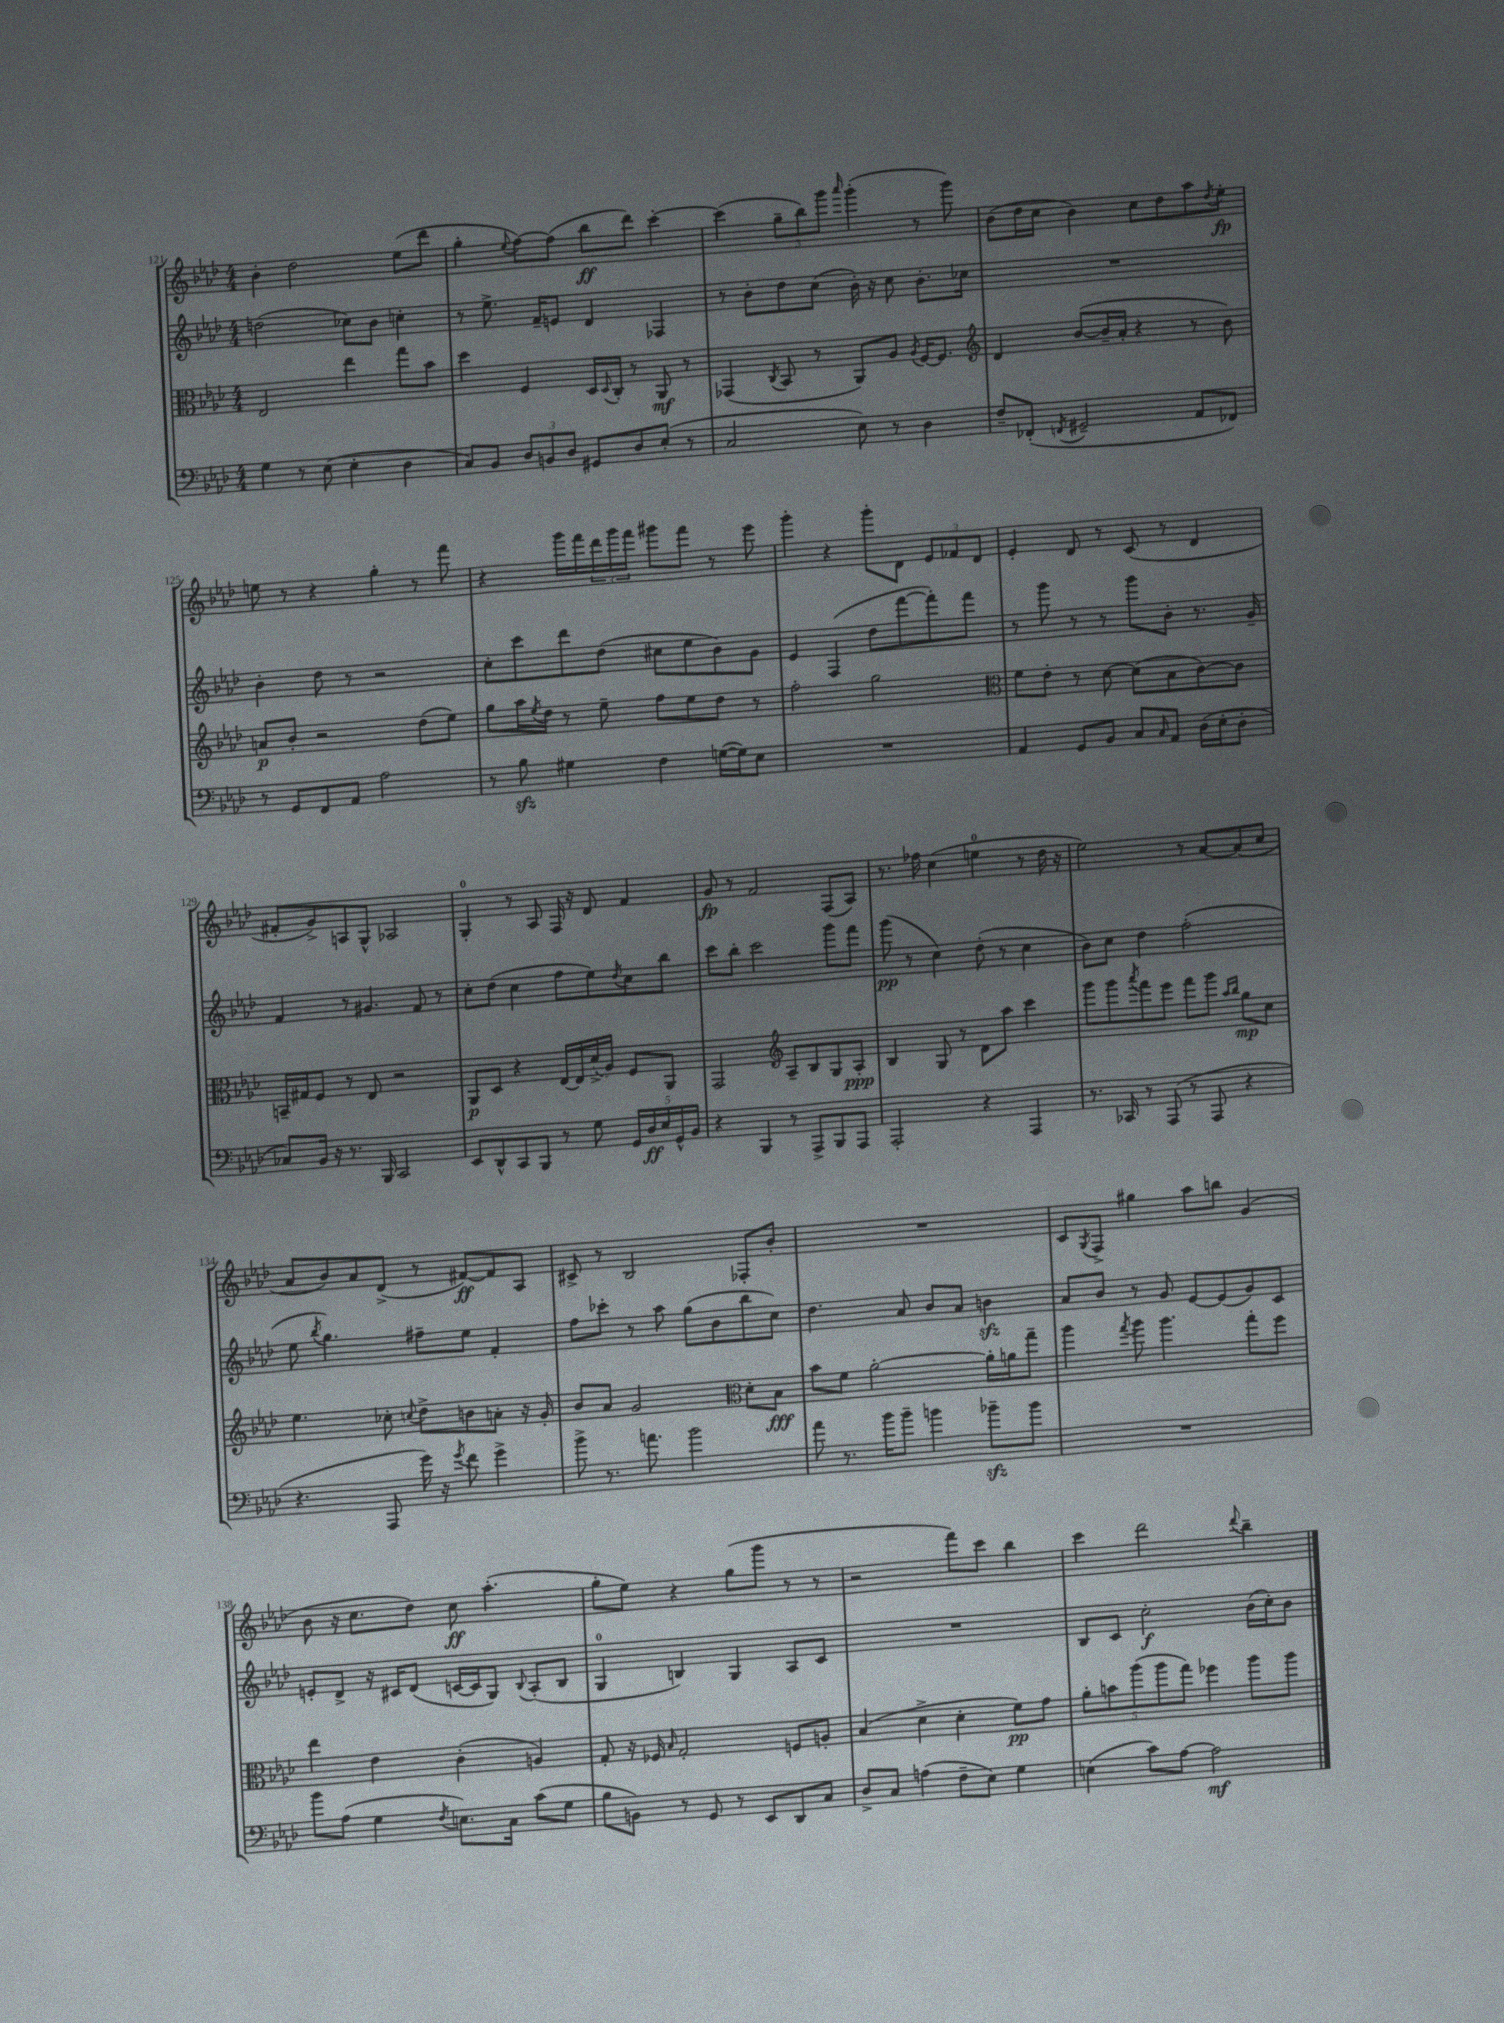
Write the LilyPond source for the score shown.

<<
\new StaffGroup <<
\new Staff = "s0" {
    \clef treble \key aes \major \numericTimeSignature \time 4/4
    bes'4-. des''2 ees''8( des'''8 |
    g''4-. \appoggiatura { ees''8 } f''8~) f''8( bes''8\ff des'''8) c'''4~-. |
    c'''4( \tuplet 3/2 { g''8-- bes''8) g'''8 } \grace { aes'''16 } g'''4-.( r8 g'''8) |
    bes'8( des''16 c''16 bes'4) c''8 des''8 aes''8 \acciaccatura { des''8 } ees''8-.\fp |
    e''8 r8 r4 g''4-. r8 f'''8 |
    r4 g'''16 f'''16 \tuplet 3/2 { des'''16 g'''16 f'''16 } gis'''8 f'''8 r8 ees'''8 |
    g'''4-. r4 g'''8-. des'8 \tuplet 3/2 { ees'8 fes'8 des'8 } |
    ees'4-. des'8 r8 c'8( r8 des'4 |
    fis'8-. g'8->) a8 g8-^ aes2 |
    g4-0-. r8 aes8 f16 r16 des'8 f'4 |
    g'8\fp r8 f'2 f8( aes8) |
    r8. fes''16 c''4( e''4-0 r8 des''16 r16 |
    ees''2) r8 aes'8~ aes'8( c''8 |
    aes'8 bes'8) aes'8 des'8->( r8 fis'8~\ff) fis'8 aes8 |
    cis'8-> r8 bes2 fes8-. bes'8-. |
    R1 |
    c'8 \acciaccatura { g8 } f8-> gis''4 aes''8 b''8 g'4( |
    bes'8 r16 c''8. des''8) c''8\ff aes''4.-.( |
    g''8-. ees''8) r4 g''8( g'''8 r8 r8 |
    r2 f'''8) c'''8 bes''4 |
    c'''4 des'''2 \appoggiatura { des'''8 } bes''4-- \bar "|." |
}
\new Staff = "s1" {
    \clef treble \key aes \major \numericTimeSignature \time 4/4
    d''2( ces''8) bes'8 c''4-. |
    r8 ees''8.-> f'16-- e'8 des'4 fes4 |
    r8 bes'8-. des''8 c''8( bes'16-.) r16 c''8 bes'8.-. ces''16 |
    R1 |
    bes'4-. des''8 r8 r2 |
    c''8-. c'''8 des'''8 des''8( cis''8 ees''8 bes'8) g'8 |
    ees'4 f4( des''8 f'''8~ f'''8-.) f'''8 |
    r8 g'''8 r8 r8 g'''8 bes'8-. r8. g'16-- |
    f'4 r8 gis'4. f'8 r8 |
    c''8-. des''8( c''4 f''8 ees''8) \acciaccatura { des''8 } c''8 bes''8 |
    c'''8 bes''8-. c'''2 g'''8 f'''8 |
    g'''8\pp( r8 c''4) des''8-.( r8 c''4 |
    bes'8) c''8 des''4 f''2-.( |
    ees''8 \acciaccatura { bes''8 } g''4.) fis''8-- ees''8 f'4-. |
    f''8 ces'''8-. r8 aes''8 g''8( bes'8 bes''8 c''8) |
    des''4. aes'8 bes'8 aes'8 b'4\sfz |
    aes'8 bes'8 r8 g'8 ees'8~ ees'8( g'8) c'8 |
    e'8-. des'8-> r16 cis'16 des'8( c'16~ c'16 g8) \appoggiatura { bes8 } aes8-.( bes8 |
    g4-0 b4) g4 aes8 c'8 |
    R1 |
    bes8 c'8 c''2-.\f bes'16( c''16-.) bes'8 \bar "|." |
}
\new Staff = "s2" {
    \clef alto \key aes \major \numericTimeSignature \time 4/4
    ees2 ees''4 g''8 bes'8 |
    des''4 f4 des16 \appoggiatura { des8 } c16-. r8 aes,8\mf r8 |
    ges,4( \acciaccatura { c8 } bes,8 r8 aes,8) aes8 \acciaccatura { aes8 } f16~ f8. |
    \clef treble des'4 bes'8~( bes'16-- aes'16-. r4 r8 bes'8) |
    a'8\p bes'8-. r2 des''8( ees''8) |
    g''8 aes''16 \acciaccatura { ees''8 } des''16 r8 ees''8-- f''8 ees''8 des''8 r8 |
    f''2-. g''2 |
    \clef alto f'8 ees'8-. r8 des'8~ des'8( bes8 c'8~) c'8 |
    b,16-- gis16 f8 r8 ees8 r2 |
    aes,8\p des8 r4 ees16~ ees16 \once \slurDashed des'16->( aes16) f8 aes,8 |
    g,2 \clef treble aes8-- bes8 g8 aes8-.\ppp |
    bes4 g8 r8 des'8 aes''8 c'''4 |
    g'''8 g'''8 \acciaccatura { aes'''8 } f'''8 ees'''8 f'''8 g'''8 \grace { aes''16 bes''16 } g''8\mp c''8 |
    ees''4. ces''8-. \appoggiatura { c''8 } des''8-> b'8 a'8-. r16 g'16-. |
    bes'8 aes'8 g'2 \clef alto des'8-. bes8\fff |
    bes'8 f'8 aes'2~-. aes'16-. a'16 g''8-- |
    aes''4 \acciaccatura { g''8 } aes''8 aes''4. g''8-. f''8 |
    ees''4 ees'4 c'4-.( a4) |
    g8-. r16 fes16 \grace { bes16 } g2-. f8 a8-. |
    bes4( des'4-> des'4-. f'8\pp) g'8 |
    \tuplet 5/4 { aes'8-. b'8 aes''8( aes''8 g''8) } fes''4 aes''8 aes''8 \bar "|." |
}
\new Staff = "s3" {
    \clef bass \key aes \major \numericTimeSignature \time 4/4
    g4 r8 ees8( ees4-. des4 |
    c8) bes,8 \tuplet 3/2 { des8 b,8 des8 } gis,8 des8 ees8-.( r8 |
    c2 ees8) r8 des4 |
    f8-- fes,8-.( \acciaccatura { f,8 } gis,2-- aes,8 fes,8) |
    r8 g,8 f,8 aes,8 aes2 |
    r8 bes8\sfz gis4 f4 g16~( g16) ees8 |
    R1 |
    aes,4 g,8 bes,8 c8 \grace { c16 } aes,8 des16( ees16-. des8-. |
    ces8) bes,16 r16 r8. bes,,16 c,2 |
    ees,8 des,8-^ c,8 bes,,8 r8 g8 \tuplet 5/4 { g,16 des16\ff ees16 g,16-^ bes,16 } |
    r4 bes,,4 r8 aes,,8-> bes,,8 aes,,8 |
    aes,,2-. r4 aes,,4 |
    r8. ces,16 r8 aes,,8( r8 aes,,8 r4 |
    r4. aes,,8 g'16) r16 \acciaccatura { g'8 } f'8 g'4-> |
    bes'8-> r8. a'8. bes'2 |
    aes'8 r8. bes'16 bes'8-- b'4 bes'8--\sfz bes'8 |
    R1 |
    bes'8 aes8( g4 \acciaccatura { f8 } e8.) c16 c'8( g8 |
    bes8 b,8) r8 g,8 r8 ees,8 des,8 c8 |
    des8-> c8 a4( f8-- ees8) g4 |
    e4( c'8) aes8~ aes2\mf \bar "|." |
}
>>
>>
\layout { \context { \Score currentBarNumber = #121 } }
